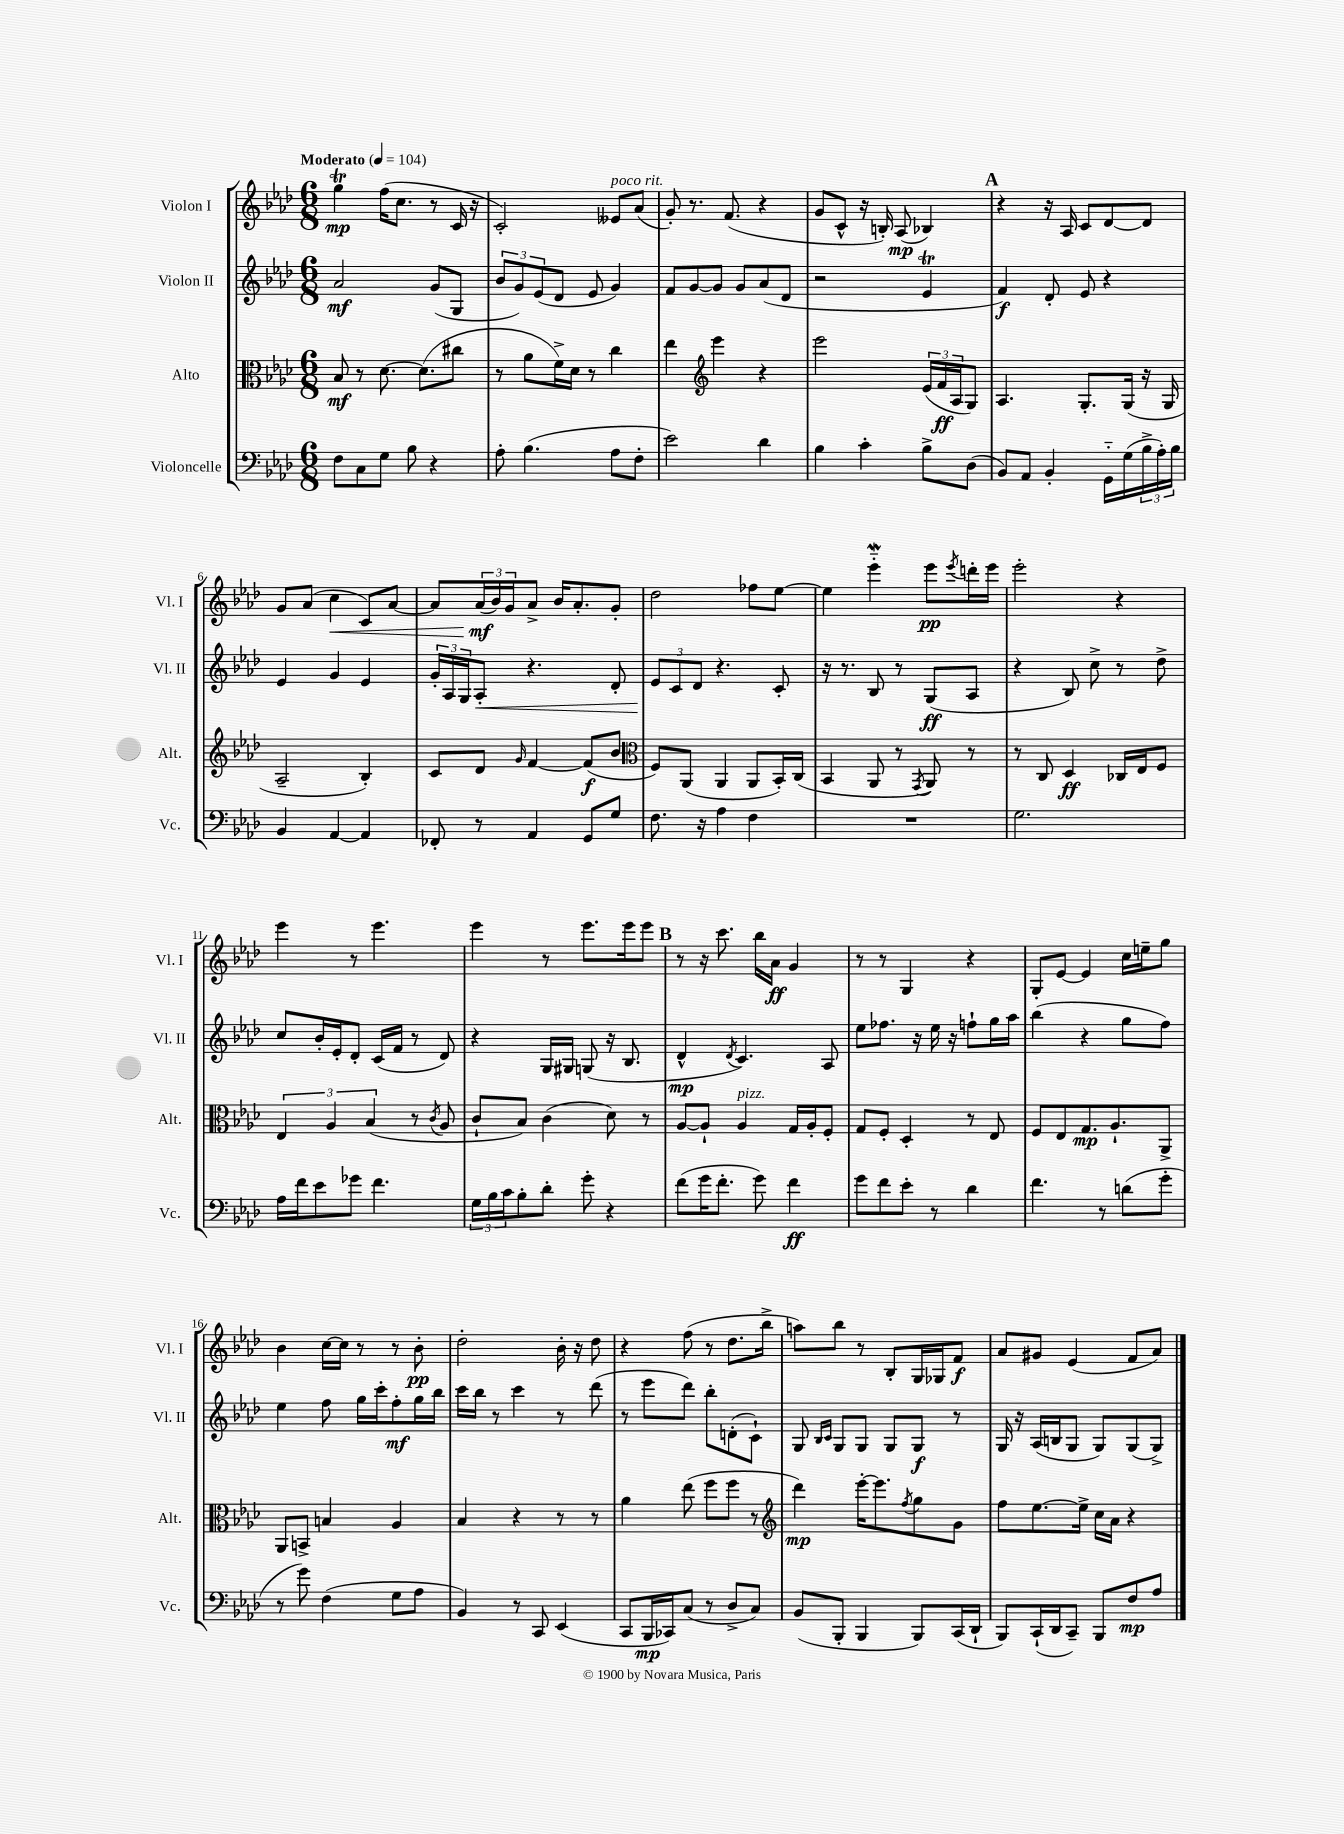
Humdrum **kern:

**kern	**dynam	**kern	**dynam	**kern	**dynam	**kern	**dynam
*part4	*part4	*part3	*part3	*part2	*part2	*part1	*part1
*staff4	*staff4	*staff3	*staff3	*staff2	*staff2	*staff1	*staff1
*I"Violoncelle	*	*I"Alto	*	*I"Violon II	*	*I"Violon I	*
*I'Vc.	*	*I'Alt.	*	*I'Vl. II	*	*I'Vl. I	*
*clefF4	*	*clefC3	*	*clefG2	*	*clefG2	*
*k[b-e-a-d-]	*	*k[b-e-a-d-]	*	*k[b-e-a-d-]	*	*k[b-e-a-d-]	*
*M6/8	*	*M6/8	*	*M6/8	*	*M6/8	*
*MM104	*	*MM104	*	*MM104	*	*MM104	*
=1	=1	=1	=1	=1	=1	=1	=1
!	!	!	!	!	!	!LO:TX:a:B:t=Moderato	!
8F\L	.	8B-/	mf	2a-/	mf	4ggt\	mp
8C\	.	8r	.	.	.	.	.
8G\J	.	[8.d-\	.	.	.	(16ff\KL	.
.	.	.	.	.	.	8.cc\J	.
8B-\	.	.	.	.	.	.	.
.	.	(8.d-\L]	.	.	.	.	.
4r	.	.	.	(8g/L	.	8r	.
.	.	8cc#X\J	.	8G/J	.	16c/	.
.	.	.	.	.	.	16r	.
=2	=2	=2	=2	=2	=2	=2	=2
8A-'\	.	8r	.	12b-/L	.	2c'/)	.
.	.	.	.	12g/)	.	.	.
(4.B-\	.	8a-\L	.	.	.	.	.
.	.	.	.	(12e-/	.	.	.
.	.	16f^\L)	.	8d-/J	.	.	.
.	.	16d-\JJ	.	.	.	.	.
.	.	8r	.	8e-/	.	.	.
!	!	!	!	!	!	!LO:TX:a:i:t=poco rit.	!
8A-\L	.	4cc\	.	4g/)	.	8e--X/L	.
8F'\J	.	.	.	.	.	(8a-/J	.
=3	=3	=3	=3	=3	=3	=3	=3
2e-\)	.	4ee-\	.	8f/L	.	8g'/)	.
.	.	.	.	[8g/	.	8.r	.
*	*	*clefG2	*	*	*	*	*
.	.	4eee-\	.	8g/J]	.	.	.
.	.	.	.	.	.	(8.f/	.
.	.	.	.	8g/L	.	.	.
4d-\	.	4r	.	(8a-/	.	4r	.
.	.	.	.	8d-/J	.	.	.
=4	=4	=4	=4	=4	=4	=4	=4
4B-\	.	2eee-\	.	2r	.	8g/L	.
.	.	.	.	.	.	8c^^/J	.
4c'\	.	.	.	.	.	16r	.
.	.	.	.	.	.	16Bn'/)	.
.	.	.	.	.	.	(8A-/	mp
8B-^\L	.	(24e-/LL	.	4e-T/	.	4B-X/)	.
.	.	24f/	ff	.	.	.	.
.	.	24A-/J	.	.	.	.	.
(8D-\J	.	8G/J)	.	.	.	.	.
!!LO:REH:place=s1:t=A
=5	=5	=5	=5	=5	=5	=5	=5
8BB-/L)	.	4.A-/	.	4f/)	f	4r	.
8AA-/J	.	.	.	.	.	.	.
4BB-'/	.	.	.	8d-'/	.	16r	.
.	.	.	.	.	.	16A-/	.
.	.	8.G'/L	.	8e-/	.	8c/L	.
16GG\LL	.	.	.	4r	.	[8d-/	.
(16G\	.	(16G/Jk	.	.	.	.	.
24B-^\	.	16r	.	.	.	8d-/J]	.
24A-'\)	.	.	.	.	.	.	.
.	.	16G/	.	.	.	.	.
24B-\JJ	.	.	.	.	.	.	.
!!LO:LB:g=z
=6	=6	=6	=6	=6	=6	=6	=6
4BB-/	.	2A-~/	.	4e-/	.	8g/L	.
.	.	.	.	.	.	(8a-/J	.
!	!	!	!	!	!	!	!LO:HP:b
[4AA-/	.	.	.	4g/	.	4cc\	<
4AA-/]	.	4B-'/)	.	4e-/	.	8c/L)	.
.	.	.	.	.	.	[8a-/J	.
=7	=7	=7	=7	=7	=7	=7	=7
8FF-X'/	.	8c/L	.	24g'/LL	.	8a-/L]	.
.	.	.	.	24A-/	.	.	.
.	.	.	.	24G/J	.	.	.
!	!	!	!	!	!LO:HP:b	!	!
8r	.	8d-/J	.	8A-'/J	<	(24a-/L	mf
.	.	.	.	.	.	24b-/)	[
.	.	.	.	.	.	24g/J	.
.	.	16qqg/	.	.	.	.	.
4AA-/	.	[4f/	.	4.r	.	8a-^/J	.
.	.	.	.	.	.	16b-/KL	.
.	.	.	.	.	.	8.a-'/	.
8GG/L	.	(8f/L]	f	.	.	.	.
8G/J	.	8b-/J	.	8d-'/	.	8g'/J	.
=8	=8	=8	=8	=8	=8	=8	=8
*	*	*clefC3	*	*	*	*	*
8.F\	.	8F/L)	.	12e-/L	.	2dd-\	.
.	.	.	.	12c/	[	.	.
.	.	(8AA-/J	.	.	.	.	.
.	.	.	.	12d-/J	.	.	.
16r	.	.	.	.	.	.	.
4A-\	.	4AA-/	.	4.r	.	.	.
4F\	.	8AA-/L	.	.	.	8ff-X\L	.
.	.	16BB-'/L)	.	8c'/	.	[8ee-\J	.
.	.	(16C/JJ	.	.	.	.	.
=9	=9	=9	=9	=9	=9	=9	=9
2.r	.	4BB-/	.	16r	.	4ee-\]	.
.	.	.	.	8.r	.	.	.
.	.	8AA-/	.	8B-/	.	4eee-W\	.
.	.	8r	.	8r	.	.	.
.	.	8qGG/	.	.	.	.	.
.	.	8AA-/)	.	(8G/L	ff	8eee-\L	pp
.	.	.	.	.	.	8qeee-/	.
.	.	8r	.	8A-/J	.	16dddn'\L	.
.	.	.	.	.	.	16eee-\JJ	.
=10	=10	=10	=10	=10	=10	=10	=10
2.G\	.	8r	.	4r	.	2eee-'\	.
.	.	8C/	.	.	.	.	.
.	.	4D-/	ff	8B-/)	.	.	.
.	.	.	.	8cc^\	.	.	.
.	.	16C-X/LL	.	8r	.	4r	.
.	.	16E-/J	.	.	.	.	.
.	.	8F/J	.	8dd-^\	.	.	.
!!LO:LB:g=z
=11	=11	=11	=11	=11	=11	=11	=11
16A-\LL	.	6E-/	.	8cc/L	.	4eee-\	.
16f\J	.	.	.	.	.	.	.
8e-\	.	.	.	16b-'/L	.	.	.
.	.	6A-/	.	.	.	.	.
.	.	.	.	16e-'/J	.	.	.
8g-X\J	.	.	.	8d-'/J	.	8r	.
.	.	(6B-/	.	.	.	.	.
4.f\	.	.	.	(16c/LL	.	4.eee-\	.
.	.	.	.	16f/JJ	.	.	.
.	.	8r	.	8r	.	.	.
.	.	8qc/	.	.	.	.	.
.	.	8A-/	.	8d-/)	.	.	.
=12	=12	=12	=12	=12	=12	=12	=12
24G\LL	.	8c`/L	.	4r	.	4eee-\	.
24B-\	.	.	.	.	.	.	.
24c\J	.	.	.	.	.	.	.
8B-'\	.	8B-/J)	.	.	.	.	.
8d-'\J	.	(4c\	.	16G/LL	.	8r	.
.	.	.	.	16G#X/JJ	.	.	.
8g'\	.	.	.	(8Gn/	.	8.eee-\L	.
4r	.	8d-\)	.	16r	.	.	.
.	.	.	.	8.B-/	.	16eee-\k	.
.	.	8r	.	.	.	8eee-\J	.
!!LO:REH:place=s1:t=B
=13	=13	=13	=13	=13	=13	=13	=13
(8f\L	.	[8A-/L	.	4d-^^/	mp	8r	.
16g\K	.	8A-`/J]	.	.	.	16r	.
8.f'\J	.	.	.	.	.	8.ccc\	.
.	.	.	.	8qd-/	.	.	.
!	!	!LO:TX:a:i:t=pizz.	!	!	!	!	!
.	.	4A-/	.	4.c/)	.	.	.
8g\)	.	.	.	.	.	16bb-\LL	.
.	.	.	.	.	.	16a-\JJ	ff
4f\	ff	16G/LL	.	.	.	4g/	.
.	.	16A-'/J	.	.	.	.	.
.	.	8F'/J	.	8A-/	.	.	.
=14	=14	=14	=14	=14	=14	=14	=14
8g\L	.	8G/L	.	8ee-\L	.	8r	.
8f\	.	8F'/J	.	8.ff-X\J	.	8r	.
8e-'\J	.	4D-'/	.	.	.	4G/	.
.	.	.	.	16r	.	.	.
8r	.	.	.	16ee-\	.	.	.
.	.	.	.	16r	.	.	.
4d-\	.	8r	.	8ffn`\L	.	4r	.
.	.	8E-/	.	16gg\L	.	.	.
.	.	.	.	16aa-\JJ	.	.	.
=15	=15	=15	=15	=15	=15	=15	=15
4.f\	.	8F/L	.	(4bb-\	.	8G'/L	.
.	.	8E-/	.	.	.	[8e-/J	.
.	.	8.G/	mp	4r	.	4e-/]	.
8r	.	.	.	.	.	.	.
.	.	8.A-`/	.	.	.	.	.
(8dn\L	.	.	.	8gg\L	.	16cc\LL	.
.	.	.	.	.	.	16een~\J	.
8g'\J	.	8AA-^/J	.	8ff\J)	.	8gg\J	.
!!LO:LB:g=z
=16	=16	=16	=16	=16	=16	=16	=16
8r	.	8AA-/L	.	4ee-\	.	4b-\	.
8g\)	.	8BBn^/J	.	.	.	.	.
(4F\	.	4Bn/	.	8ff\	.	[16cc\LL	.
.	.	.	.	.	.	16cc\JJ]	.
.	.	.	.	16gg\LL	.	8r	.
.	.	.	.	16ccc'\J	.	.	.
8G\L	.	4A-/	.	8ff'\	mf	8r	.
8A-\J	.	.	.	16gg\L	.	8b-'\	pp
.	.	.	.	16bb-\JJ	.	.	.
=17	=17	=17	=17	=17	=17	=17	=17
4BB-/)	.	4B-/	.	16ccc\LL	.	2dd-'\	.
.	.	.	.	16bb-\JJ	.	.	.
.	.	.	.	8r	.	.	.
8r	.	4r	.	4ccc\	.	.	.
8CC/	.	.	.	.	.	.	.
(4EE-/	.	8r	.	8r	.	16b-'\	.
.	.	.	.	.	.	16r	.
.	.	8r	.	(8ddd-\	.	8dd-\	.
=18	=18	=18	=18	=18	=18	=18	=18
8CC/L	.	4a-\	.	8r	.	4r	.
16BBB-/L	mp	.	.	8eee-\L	.	.	.
16CC-X/J)	.	.	.	.	.	.	.
(8C/J	.	(8ee-\	.	8ddd-\J)	.	(8ff\	.
8r	.	8ff\L	.	8bb-'\L	.	8r	.
8D-^/L	.	8ff\J	.	(8dn'\	.	8.dd-\L	.
8C/J)	.	8r	.	8c`\J)	.	.	.
.	.	.	.	.	.	16bb-^\Jk	.
=19	=19	=19	=19	=19	=19	=19	=19
*	*	*clefG2	*	*	*	*	*
(8BB-/L	.	4ddd-\)	mp	8G/	.	8aan\L)	.
.	.	.	.	16qqB-/LL	.	.	.
.	.	.	.	16qqc/JJ	.	.	.
8BBB-'/J	.	.	.	8G/L	.	8bb-\J	.
4BBB-/	.	[16eee-'\KL	.	8G/J	.	8r	.
.	.	8.eee-\]	.	.	.	.	.
.	.	.	.	8G/L	.	8B-'/L	.
.	.	8qff/	.	.	.	.	.
8BBB-/L)	.	8gg\	.	8G/J	f	16G/L	.
.	.	.	.	.	.	16G-X/J	.
(16CC/L	.	8g\J	.	8r	.	8f/J	f
16DD-`/JJ	.	.	.	.	.	.	.
=20	=20	=20	=20	=20	=20	=20	=20
8BBB-/L)	.	8ff\L	.	16G/	.	8a-/L	.
.	.	.	.	16r	.	.	.
(16CC`/L	.	[8.ee-\	.	(16A-/LL	.	8g#X/J	.
16DD-/J	.	.	.	16Bn/J	.	.	.
8CC~/J)	.	.	.	8G/J	.	(4e-/	.
.	.	16ee-^\Jk]	.	.	.	.	.
8BBB-/L	.	16cc\LL	.	8G/L)	.	.	.
.	.	16a-\JJ	.	.	.	.	.
8F/	mp	4r	.	(8G/	.	8f/L	.
8A-/J	.	.	.	8G^/J)	.	8a-/J)	.
==	==	==	==	==	==	==	==
*-	*-	*-	*-	*-	*-	*-	*-
